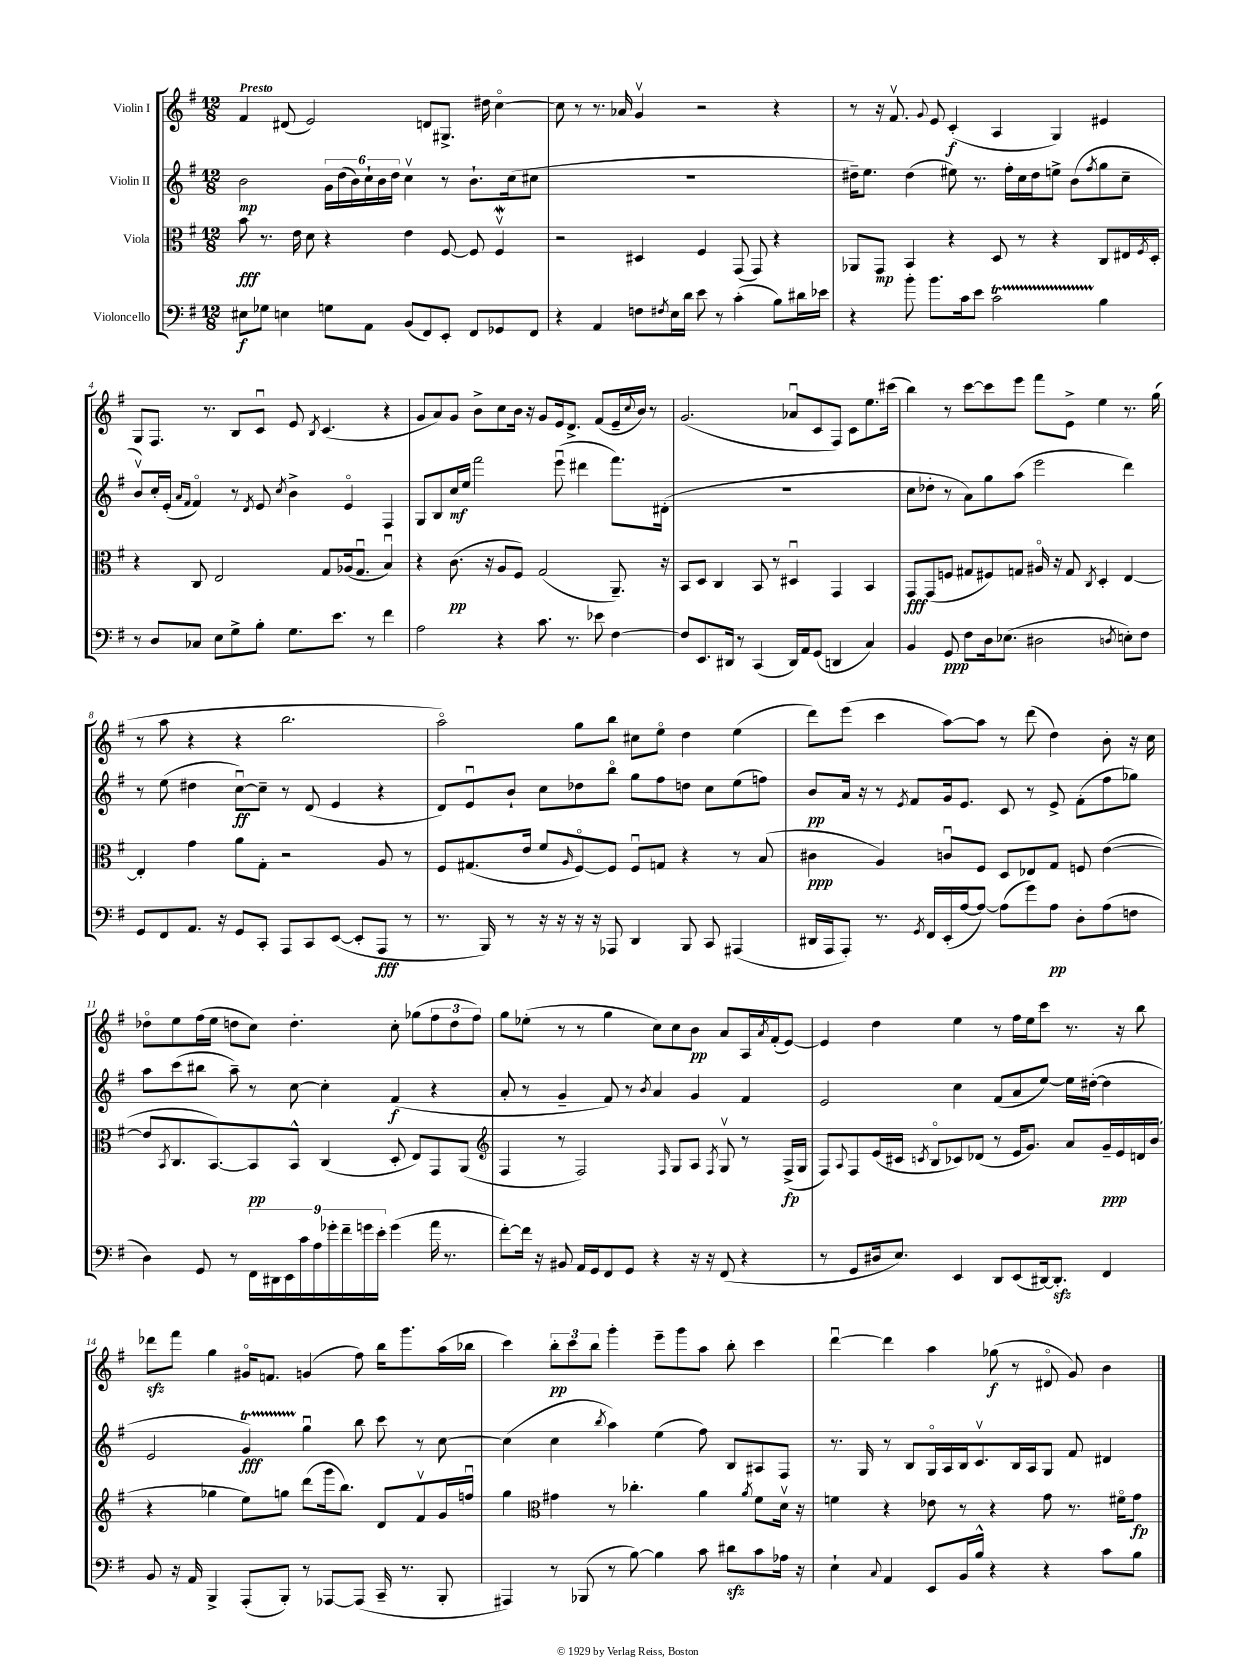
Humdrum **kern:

**kern	**kern	**kern	**kern
*staff4	*staff3	*staff2	*staff1
*clefF4	*clefC3	*clefG2	*clefG2
*k[f#]	*k[f#]	*k[f#]	*k[f#]
*M12/8	*M12/8	*M12/8	*M12/8
8E#	8b	2b	4f#
8G-	8.r	.	.
4E	.	.	(8d#
.	16e	.	.
.	8d	.	2e)
8G	4r	24g	.
.	.	(24dd	.
.	.	24b)	.
8AA	.	24cc`	.
.	.	24b	.
.	.	24dd	.
(8BB	4e	4ccv	.
8FF#)	.	.	8d
8EE'	[8F#	8r	8.G#^
8FF#	8F#]	8.b`	.
.	.	.	16dd#
8GG-	4F#v	.	[4cco
.	.	(16cc	.
8FF#	.	8cc#	.
=	=	=	=
4r	2r	1.r	8cc]
.	.	.	8r
4AA	.	.	8.r
.	.	.	16a-
8F	4D#	.	4gv
8qF#	.	.	.
16E	.	.	.
16d	.	.	.
8e	4F#	.	2r
8r	.	.	.
(4c'	(8GG	.	.
.	8GG)	.	.
8B)	4r	.	4r
16d#	.	.	.
16e-	.	.	.
=	=	=	=
4r	8AA-	16dd#~)	8r
.	.	8.ee	.
.	8GG	.	16r
.	.	.	8.f#v
8b'	4BB	(4dd#	.
.	.	.	8qqg
8.b	.	.	8e
.	4r	8ee#)	(4c'
16c	.	.	.
8e	.	8.r	.
2c	8D	.	4A
.	.	16ff#'	.
.	8r	16cc	.
.	.	16dd#	.
.	4r	8ee^	4G)
.	.	(8b	.
.	.	8qff#	.
4B	8C	8gg	4e#
.	16E#	8cc~	.
.	8qF#	.	.
.	16D'	.	.
=	=	=	=
8r	4r	8bv)	8G
8D	.	16cc'	8.F#
.	.	(16e'	.
.	.	16qqa	.
.	.	16qqf#	.
8C-	8C	4f#o)	.
.	.	.	8.r
8E	2E	.	.
8G^	.	8r	8B
.	.	8qd	.
8B'	.	8e	8cu
.	.	8qcc	.
8.G	.	4b^	8e
.	.	.	8qB
.	8G	.	(4.c
8.e	.	.	.
.	(16A-	4eo	.
.	8.Gu	.	.
8r	.	.	.
4f#	4Bu)	4F#	4r
=	=	=	=
2A	4r	8G	8g
.	.	8B	8a)
.	(8.c	16cc	8g
.	.	16ee	.
.	.	2fff#	8b^
.	16r	.	.
4r	8A	.	8cc
.	8F#)	.	16b
.	.	.	16r
8.c	(2G	.	8g
.	.	(8eeeu	16e
8.r	.	.	8.d^
.	.	4ddd#	.
8e-	.	.	(8f#
[4F#	8.AA~)	8.fff#)	16e~
.	.	.	8qqcc
.	.	.	16b)
.	.	.	8r
.	16r	(16d#'	.
=	=	=	=
8F#]	8BB	1.r	(2.g
8.EE	8D	.	.
.	4C	.	.
16DD#	.	.	.
8r	.	.	.
(4CC	8BB	.	.
.	8r	.	.
16DD#)	4D#u	.	8a-u
16AA	.	.	.
(8GG	.	.	8c
4DD	4GG	.	8F#)
.	.	.	8c
4C)	4BB	.	8.ee
.	.	.	(16ccc#
=	=	=	=
4BB	8GG	8cc	4bb)
.	(8GG	8dd-'	.
8GG	8F	8r	8r
8F#	8G#	8a)	[8ccc
16D	8F#)	8gg	8ccc]
(8.E-	.	.	.
.	8G	(8aa	8eee
2D#	16A#o	2eee	8fff#
.	16r	.	.
.	8G	.	8e^
.	8qC	.	.
.	4D'	.	4ee
8qD	.	.	.
8E')	[4E	4ddd)	8.r
8F#	.	.	.
.	.	.	(16gg
=	=	=	=
8GG	4E']	8r	8r
8FF#	.	(8ee	8aa
8.AA	4g	4dd#	4r
16r	.	.	.
8GG	8a	[8ccu)	4r
8CC'	8G'	8cc~]	.
8AAA	2r	8r	2.bb
8CC	.	(8d	.
([8EE	.	4e	.
8EE']	.	.	.
8AAA	8A	4r	.
8r	8r	.	.
=	=	=	=
8.r	8F#	8d)	2aao)
.	(8.G#	8eu	.
16BBB)	.	.	.
8r	.	8b`	.
.	16e	.	.
16r	8f#	8cc	.
16r	.	.	.
.	16qqA	.	.
16r	[8F#o)	8dd-	8gg
16r	.	.	.
8AAA-	8F#]	8bbo	8bb
4DD	8F#u	8gg	8cc#
.	8G	8ff#	8eeo
8BBB	4r	8dd	4dd
8CC	.	8cc	.
(4AAA#	8r	(8ee	(4ee
.	(8B	8ff)	.
=	=	=	=
16DD#	4c#	8b	8ddd)
16AAA	.	.	.
8AAA')	.	16a	(8eee
.	.	16r	.
8.r	4A)	8r	4ccc
.	.	8qe	.
.	.	8f#	.
8qGG	.	.	.
16FF#	.	.	.
(16EE'	8cu	16g	[8aa)
[16A	.	8.e	.
8A_)	8F#	.	8aa]
(8A]	8D	8c	8r
8g)	8E-	8r	(8ddd
8A	8G	8e^	4dd)
8D'	8F	(8f#'	.
(8A	([4e	8ff#	8b'
8F	.	8gg-)	16r
.	.	.	16cc
=	=	=	=
4D)	8e]	8aa	8dd-o
.	8qBB	.	.
.	8.C	(8ccc	8ee
8GG	.	8bb#	(16ff#
.	[8.BB)	.	16ee
8r	.	8aa~)	8dd
18FF#	8BB]	8r	8cc)
18DD#	.	.	.
18EE	.	.	.
.	8BB^^	[8cc	4.dd'
18c	.	.	.
18A	.	.	.
.	(4C	4cc']	.
18g-'	.	.	.
18f#~	.	.	.
18g	.	.	.
18e'	.	.	.
(4g	8D'	(4f#	8cc'
.	8E)	.	(8gg-
16a	8GG	4r	12ff#
8.r	.	.	.
.	.	.	12dd
.	(8AA	.	.
.	.	.	12ff#)
=	=	=	=
*	*clefG2	*	*
[8f#')	4F#	8a'	8gg
16f#]	.	8r	(8ee-'
16r	.	.	.
8BB#	8r	4g~	8r
16AA	2F#)	.	8r
16GG	.	.	.
8FF#	.	8f#)	4gg
8GG	.	8r	.
.	.	8qb	.
4r	.	4a	8cc)
.	16qqF#	.	.
.	8G	.	8cc
16r	8A	4g	8b
16r	.	.	.
.	8qF#	.	.
(8FF#	8Gv	.	8a
4r	8r	4f#	16A
.	.	.	8qa
.	.	.	(16f#'
.	(16F#^	.	[8e)
.	16G	.	.
=	=	=	=
8r	8F#)	2e	4e]
.	8qqA	.	.
8GG	8F#	.	.
16D#	(16e	.	4dd
8.E)	16c#	.	.
.	8qc	.	.
.	8Bo	.	.
4EE	8c-)	4cc	4ee
.	(8d-	.	.
8DD	8r	(8f#	8r
(8EE	16e	8a	16ff#
.	8.g)	.	16ee
[16DD#)	.	[8ee)	8ccc
8.DD#']	.	.	.
.	8a	16ee]	8.r
.	.	([16dd#'	.
4FF#	16g~	4dd#]	.
.	16e	.	16r
.	16d	.	8bb
.	(16b	.	.
=	=	=	=
8BB	4r	2e	8ddd-
16r	.	.	8fff#
16AA	.	.	.
4BBB^	4gg-	.	4gg
(8AAA'	8ee)	4g)	16g#o
.	.	.	8.f
8BBB')	8gg	.	.
8r	(8ddd	4ggu	(4g
[8AAA-	16ggg	.	.
.	8.bb)	.	.
(8AAA-]	.	8bb	8ff#)
16CC~	8d	8ccc	16bb
8.r	.	.	8.ggg
.	8f#v	8r	.
8BBB'	16g	[8cc	(16aa
.	16ffu	.	16bb-
=	=	=	=
4AAA#)	4gg	(4cc]	4ccc)
*	*clefC3	*	*
8r	4g#	4cc	12bb'
.	.	.	12ccc
(8BBB-	.	.	.
.	.	.	12bb
.	.	8qbb	.
8r	8r	4aa)	4ggg'
[8B)	4.cc-'	.	.
4B]	.	(4ee	8eee~
.	.	.	8ggg
8c	4a	8ff#)	8aa
8d#	.	8B	8bb'
.	8qa	.	.
8c	8f#	8A#	4ccc
16A-	16dv	8F#	.
16r	16r	.	.
=	=	=	=
4E`	4f	8.r	[4dddu
.	.	16G	.
8qqC	.	.	.
4AA	4r	8r	4ddd]
.	.	8B	.
8EE	8e-	16Go	4aa
.	.	16A	.
16BB	8r	16B	.
16B^^	.	8.cv	.
4r	4r	.	(8gg-
.	.	16B	8r
.	.	16A	.
4r	8g	8G	8d#o
.	8.r	8f#	8g)
8c	.	4d#	4b
.	16f#o	.	.
8B	8g	.	.
==	==	==	==
*-	*-	*-	*-
